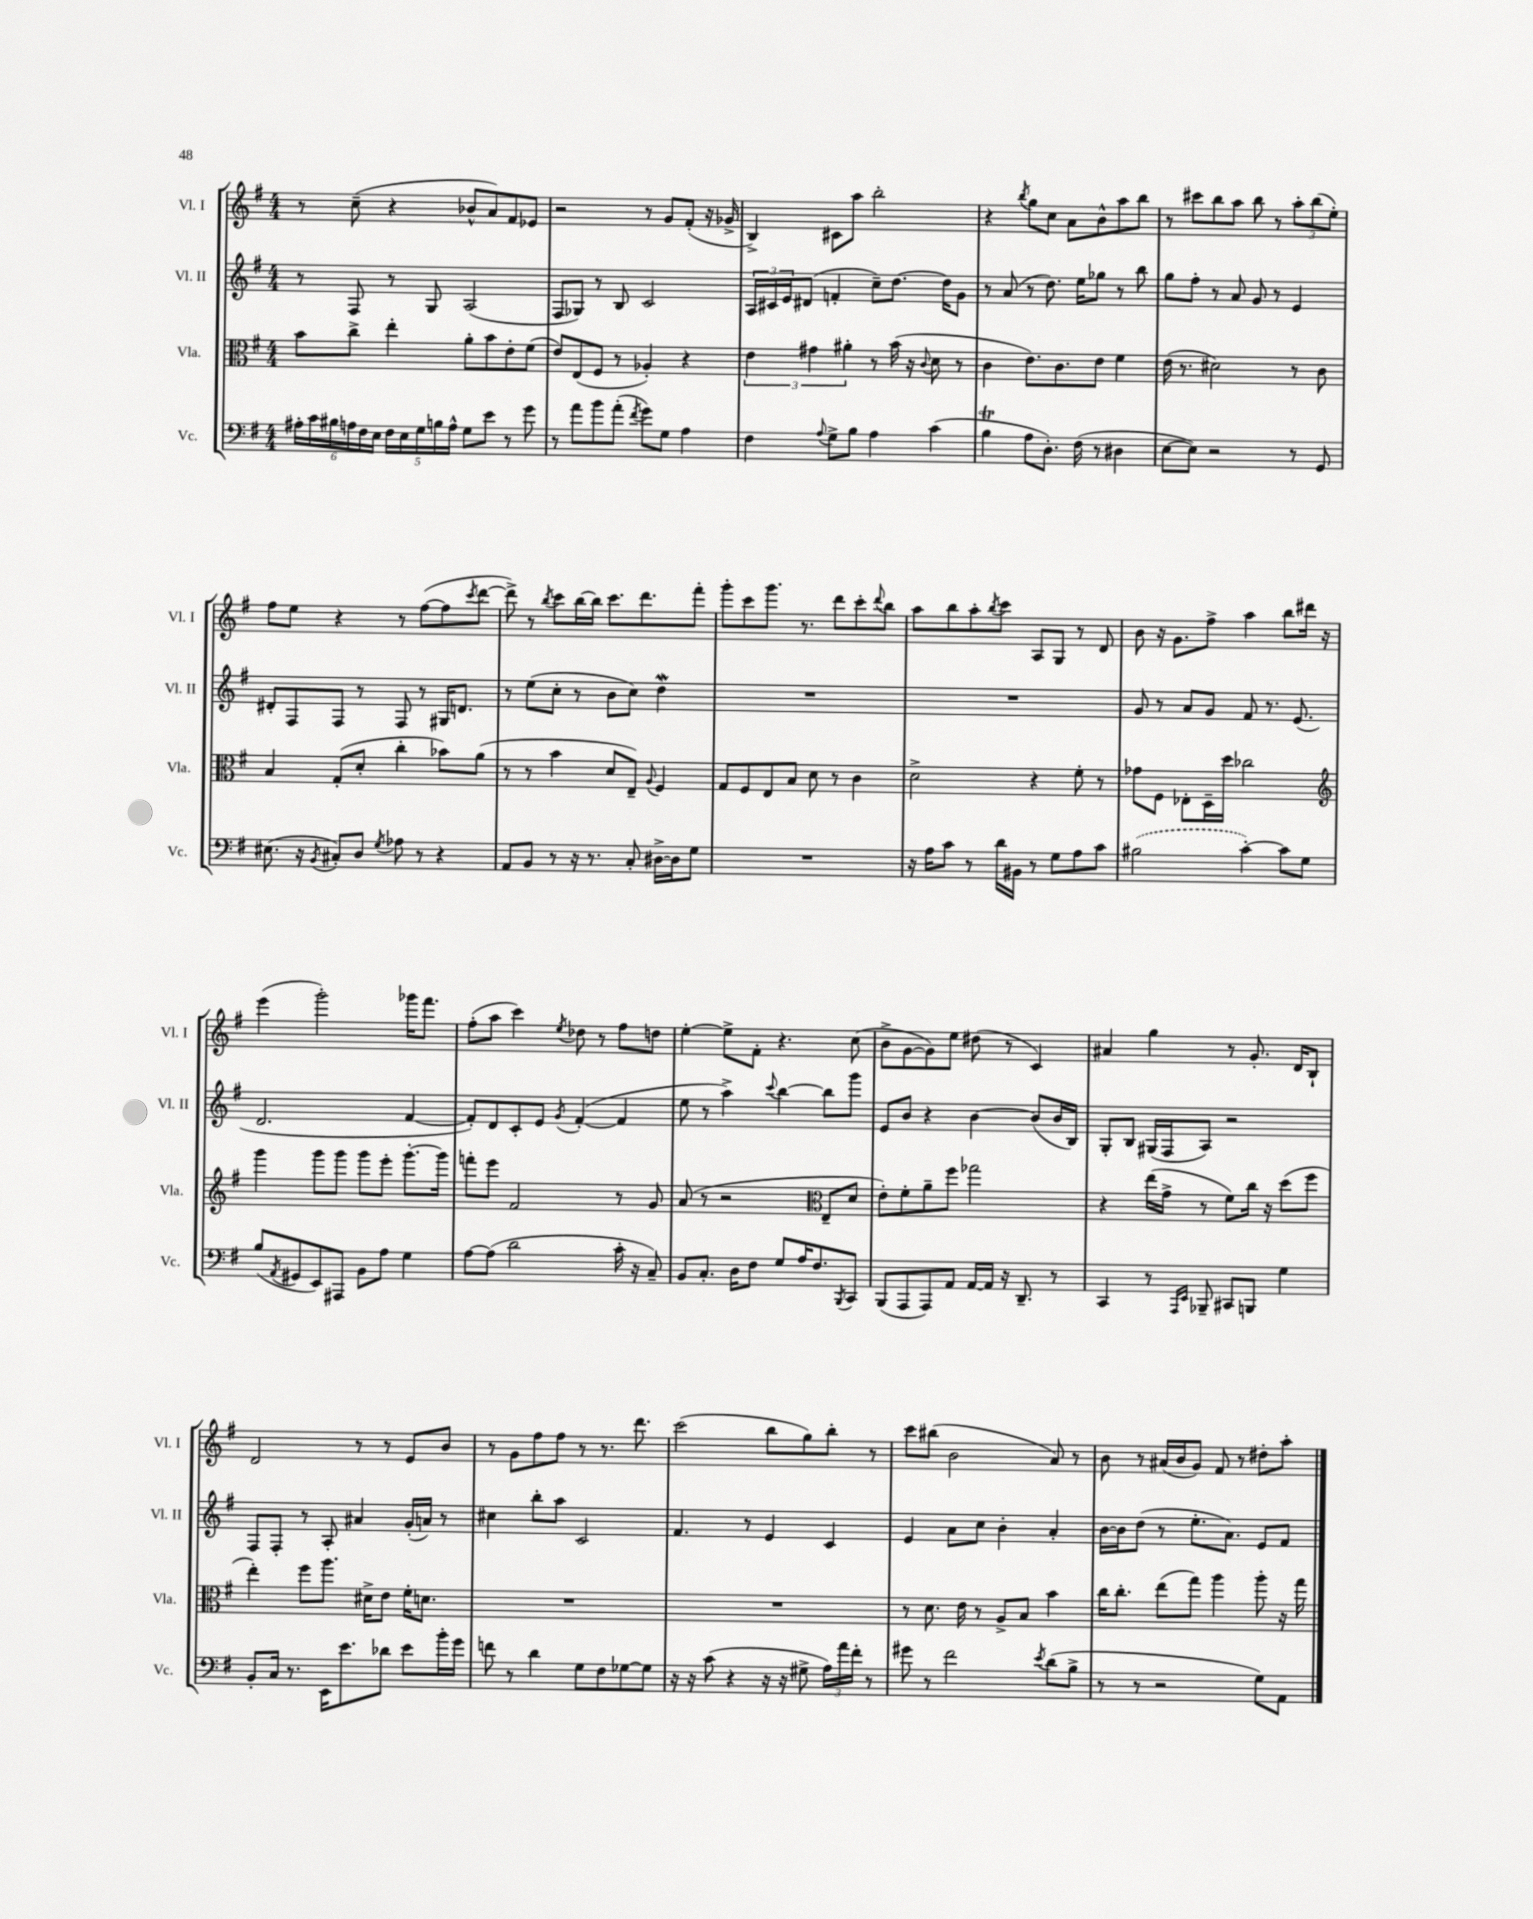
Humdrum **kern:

**kern	**kern	**kern	**kern
*part4	*part3	*part2	*part1
*staff4	*staff3	*staff2	*staff1
*I"Vc.	*I"Vla.	*I"Vl. II	*I"Vl. I
*I'Vc.	*I'Vla.	*I'Vl. II	*I'Vl. I
*clefF4	*clefC3	*clefG2	*clefG2
*k[f#]	*k[f#]	*k[f#]	*k[f#]
*M4/4	*M4/4	*M4/4	*M4/4
=53	=53	=53	=53
24A#X'\LL	8b\L	8r	8r
24c\	.	.	.
24B#X\	.	.	.
24An\	8cc^\J	8F#/	(8cc~\
24F#\	.	.	.
24E\JJ	.	.	.
20F#\LL	4ee'\	8r	4r
20E\	.	.	.
20G\	.	.	.
.	.	8G/	.
20Bn\	.	.	.
20A^^\JJ	.	.	.
8G\L	8a'\L	(2A/	8b-X^^/L
8e\J	8b\	.	8a/)
8r	8e'\	.	8f#/
8g\	(8f#\J	.	8e-X/J
=54	=54	=54	=54
8r	8e/L)	8F#/L	2r
8a\L	(8E/	8G-X/J)	.
8b\	8F#/J	8r	.
(8a'\J	8r	8B/	.
8qf#/	.	.	.
8g\L)	4A-X'/)	2c/	8r
8G\J	.	.	8g/L
4A\	4r	.	(8f#'/J
.	.	.	16r
.	.	.	16g-X^/
=55	=55	=55	=55
4F#\	6e\	24A/LL	4B^/)
.	.	24c#X/	.
.	.	24e/J	.
.	.	(8d#X/J	.
.	6g#X\	.	.
8qqA/	.	.	.
8G^\L	.	4fn'/	8c#X\L
.	6a#X'\	.	.
8B\J	.	.	8aa\J
4A\	8r	8cc~\L)	2bb'\
.	(16b\	[8.dd\J	.
.	16r	.	.
.	8qqc/	.	.
(4c\	8d\	.	.
.	.	16dd\KL]	.
.	8r	8g\J	.
=56	=56	=56	=56
4Bt\	4c\	8r	4r
.	.	(8a/	.
.	.	.	8qbb/
8A\L	8.e\L)	8r	8gg\L
8.D'\J)	.	8.dd\)	8cc\J
.	8.c\	.	.
.	.	.	8a\L
(16F#\	.	16ee\KL	.
8r	8e\J	8gg-X\J	8b^^\
4D#X\	4f#\	8r	8aa\
.	.	8bb\	8bb\J
=57	=57	=57	=57
[8E\L	(16e\	8gg\L	8r
.	8.r	.	.
8E\J])	.	8ff#'\J	8ccc#X\L
2r	2d#X\)	8r	8bb\
.	.	8a/	8aa\J
.	.	8g/	8bb\
.	.	8r	8r
8r	8r	4e/	12aa'\L
.	.	.	(12bb\
8GG/	8c\	.	.
.	.	.	12ee'\J)
!!LO:LB:g=z
=58	=58	=58	=58
(8.E#X\	4B/	8d#X'/L	8ff#\L
.	.	8F#/	8ee\J
16r	.	.	.
8qBB/	.	.	.
8C#X'/L)	(8G'/L	8F#/J	4r
8D/J	8d'/J	8r	.
8qG/	.	.	.
8A-X\	4cc'\	8F#/	8r
8r	.	8r	([8ff#\L
4r	8b-X\L)	16G#X/KL	8ff#\]
.	.	8.dn/J	.
.	.	.	8qccc/
.	(8a\J	.	[8ddd\J
=59	=59	=59	=59
8AA/L	8r	8r	8ddd^\])
8BB/J	8r	(8ee\L	8r
.	.	.	8qbb/
8r	4b\	8cc'\J	8ccc\L
16r	.	8r	[16bb\L
8.r	.	.	16bb\JJ]
.	8d/L	8b\L	8.ccc\L
8C'/	8E~/J)	8cc\J)	.
.	.	.	8.ddd\
.	8qqA/	.	.
[16D#X^\LL	4F#/	4ddW\	.
16D#\J]	.	.	.
8G\J	.	.	8fff#'\J
=60	=60	=60	=60
1r	8G/L	1r	8ggg'\L
.	8F#/	.	8ccc\
.	8E/	.	8.ggg\J
.	8B/J	.	.
.	.	.	8.r
.	8d\	.	.
.	8r	.	8ddd\L
.	4c\	.	8ccc'\
.	.	.	8qqddd/
.	.	.	8bb\J
=61	=61	=61	=61
16r	2d^\	1r	8aa\L
16A\KL	.	.	.
8c\J	.	.	8bb\
8r	.	.	8aa'\
.	.	.	8qbb/
16d\LL	.	.	8ccc\J
16BB#X\JJ	.	.	.
8r	4r	.	8A/L
8G\L	.	.	8G/J
8A\	8f#'\	.	8r
8c\J	8r	.	8d/
=62	=62	=62	=62
(2B#X\	8g-X\L	8g/	8b\
.	8F#\J	8r	16r
.	.	.	8.g\L
.	8E-X'\L	8a/L	.
.	16D~\L	8g/J	8ff#^\J
.	16dd\JJ	.	.
[4c'\)	2cc-X\	8f#/	4aa\
.	.	8.r	.
8c\L]	.	.	8bb\L
.	.	(8.e/	.
8G\J	.	.	16ddd#X\Jk
.	.	.	16r
!!LO:LB:g=z
=63	=63	=63	=63
*	*clefG2	*	*
(8B/L	4ggg\	2.d/	(4eee\
8qAA/	.	.	.
8GG#X/	.	.	.
8EE/)	8ggg\L	.	2ggg'\)
8AAA#X/J	8ggg\J	.	.
8BB\L	8ggg\L	.	.
8A\J	8eee'\J	.	.
4G\	[8.ggg'\L	[4f#/	16ggg-X\KL
.	.	.	8.fff#\J
.	16ggg\Jk]	.	.
=64	=64	=64	=64
[8A\L	8fffn'\L	8f#'/L])	(8ff#'\L
(8A\J]	8eee\J	8d/	8aa\J
2d\	2f#/	8c'/	4ccc\)
.	.	8e/J	.
.	.	8qg/	8qee/
.	.	([4f#'/	8dd-X\
.	.	.	8r
16c'\	8r	4f#/]	8ff#\L
16r	.	.	.
8C~/)	8g/	.	8ddn\J
=65	=65	=65	=65
8BB/L	(8a/	8ee\	[4ee'\
8.C'/J	8r	8r	.
.	2r	4aa^\)	8ee^\L]
16D\KL	.	.	.
8F#\J	.	.	8f#'\J
.	.	8qqccc/	.
8G/L	.	[4bb\	4.r
16A/K	.	.	.
8.F#/	.	.	.
*	*clefC3	*	*
.	8E~/L	8bb\L]	.
8qBBB/	.	.	.
8CC/J	8d/J	8ggg\J	(8cc\
=66	=66	=66	=66
(8BBB/L	8e'\L)	8e/L	8b^\L
8AAA/	8f#'\	8b/J	[8g\
8AAA/)	8a~\	4r	8g\])
8AA/J	8ff#\J	.	8ee\J
[16AA/LL	2gg-X\	[4b\	(8dd#X\
16AA/JJ]	.	.	.
16r	.	.	8r
8.DD~/	.	.	.
.	.	(8b/L]	4c/)
8r	.	16b/L	.
.	.	16B/JJ)	.
=67	=67	=67	=67
4CC/	4r	8G'/L	4a#X/
.	.	8B/J	.
8r	(16ee\LL	(16G#X/LL	4gg\
.	16g^\JJ	16F#/J	.
16qqAAA/LL	.	.	.
16qqEE/JJ	.	.	.
8BBB-X~/	8r	8A/J)	.
8CC#X/L	8f#\L)	2r	8r
8BBBn/J	16cc\Jk	.	8.g'/
.	16r	.	.
4G\	(8dd\L	.	.
.	.	.	16d/KL
.	8ff#\J	.	8B`/J
!!LO:LB:g=z
=68	=68	=68	=68
8BB'/L	4ee'\)	8F#/L	2d/
16C/Jk	.	8F#'/J	.
8.r	.	.	.
.	8ff#\L	8r	.
16EE\KL	8.aa\J	8A'/	.
8.e\	.	.	.
.	.	4a#X/	8r
.	16d#X^\KL	.	.
8d-X\J	8e\J	.	8r
8e\L	16f#'\KL	(16g'/LL	8e/L
.	8.dn\J	16an/JJ)	.
16b'\L	.	8r	8b/J
16g\JJ	.	.	.
=69	=69	=69	=69
8fn\	1r	4cc#X\	8r
8r	.	.	8g\L
4d\	.	8bb'\L	8ff#\
.	.	8aa\J	8ff#\J
8G\L	.	2c/	8r
8F#\	.	.	8.r
[8G-X\	.	.	.
.	.	.	8.ddd\
8G-\J]	.	.	.
=70	=70	=70	=70
16r	1r	4.f#/	(2ccc\
16r	.	.	.
(8c\	.	.	.
4r	.	.	.
.	.	8r	.
16r	.	4e/	8bb\L
16r	.	.	.
8G#X^\	.	.	8gg\)
24A\LL)	.	4c/	8bb'\J
24a\	.	.	.
24f#'\JJ	.	.	.
8r	.	.	8r
=71	=71	=71	=71
8g#X\	8r	4e/	8ccc\L
8r	8.d\	.	(8bb#X\J
2f#\	.	8a\L	2b\
.	16e\	.	.
.	8r	8cc\J	.
.	8A^/L	4b'\	.
.	8B/J	.	.
8qe/	.	.	.
(8d\L	4b\	4a'/	8a/)
8B^\J	.	.	8r
=72	=72	=72	=72
8r	16cc\KL	[16b\LL	8b\
.	8.cc'\J	16b\J]	.
8r	.	(8dd\J	8r
2r	(8ee\L	8r	(16a#X/LL
.	.	.	16b/J
.	8gg\J)	8.ee'\L	8g/J)
.	4aa\	.	8f#/
.	.	8.a\J)	.
.	.	.	8r
8G\L)	8aa'\	8e/L	8dd#X'\L
8AA\J	16r	8f#/J	8aa'\J
.	16gg\	.	.
==	==	==	==
*-	*-	*-	*-
